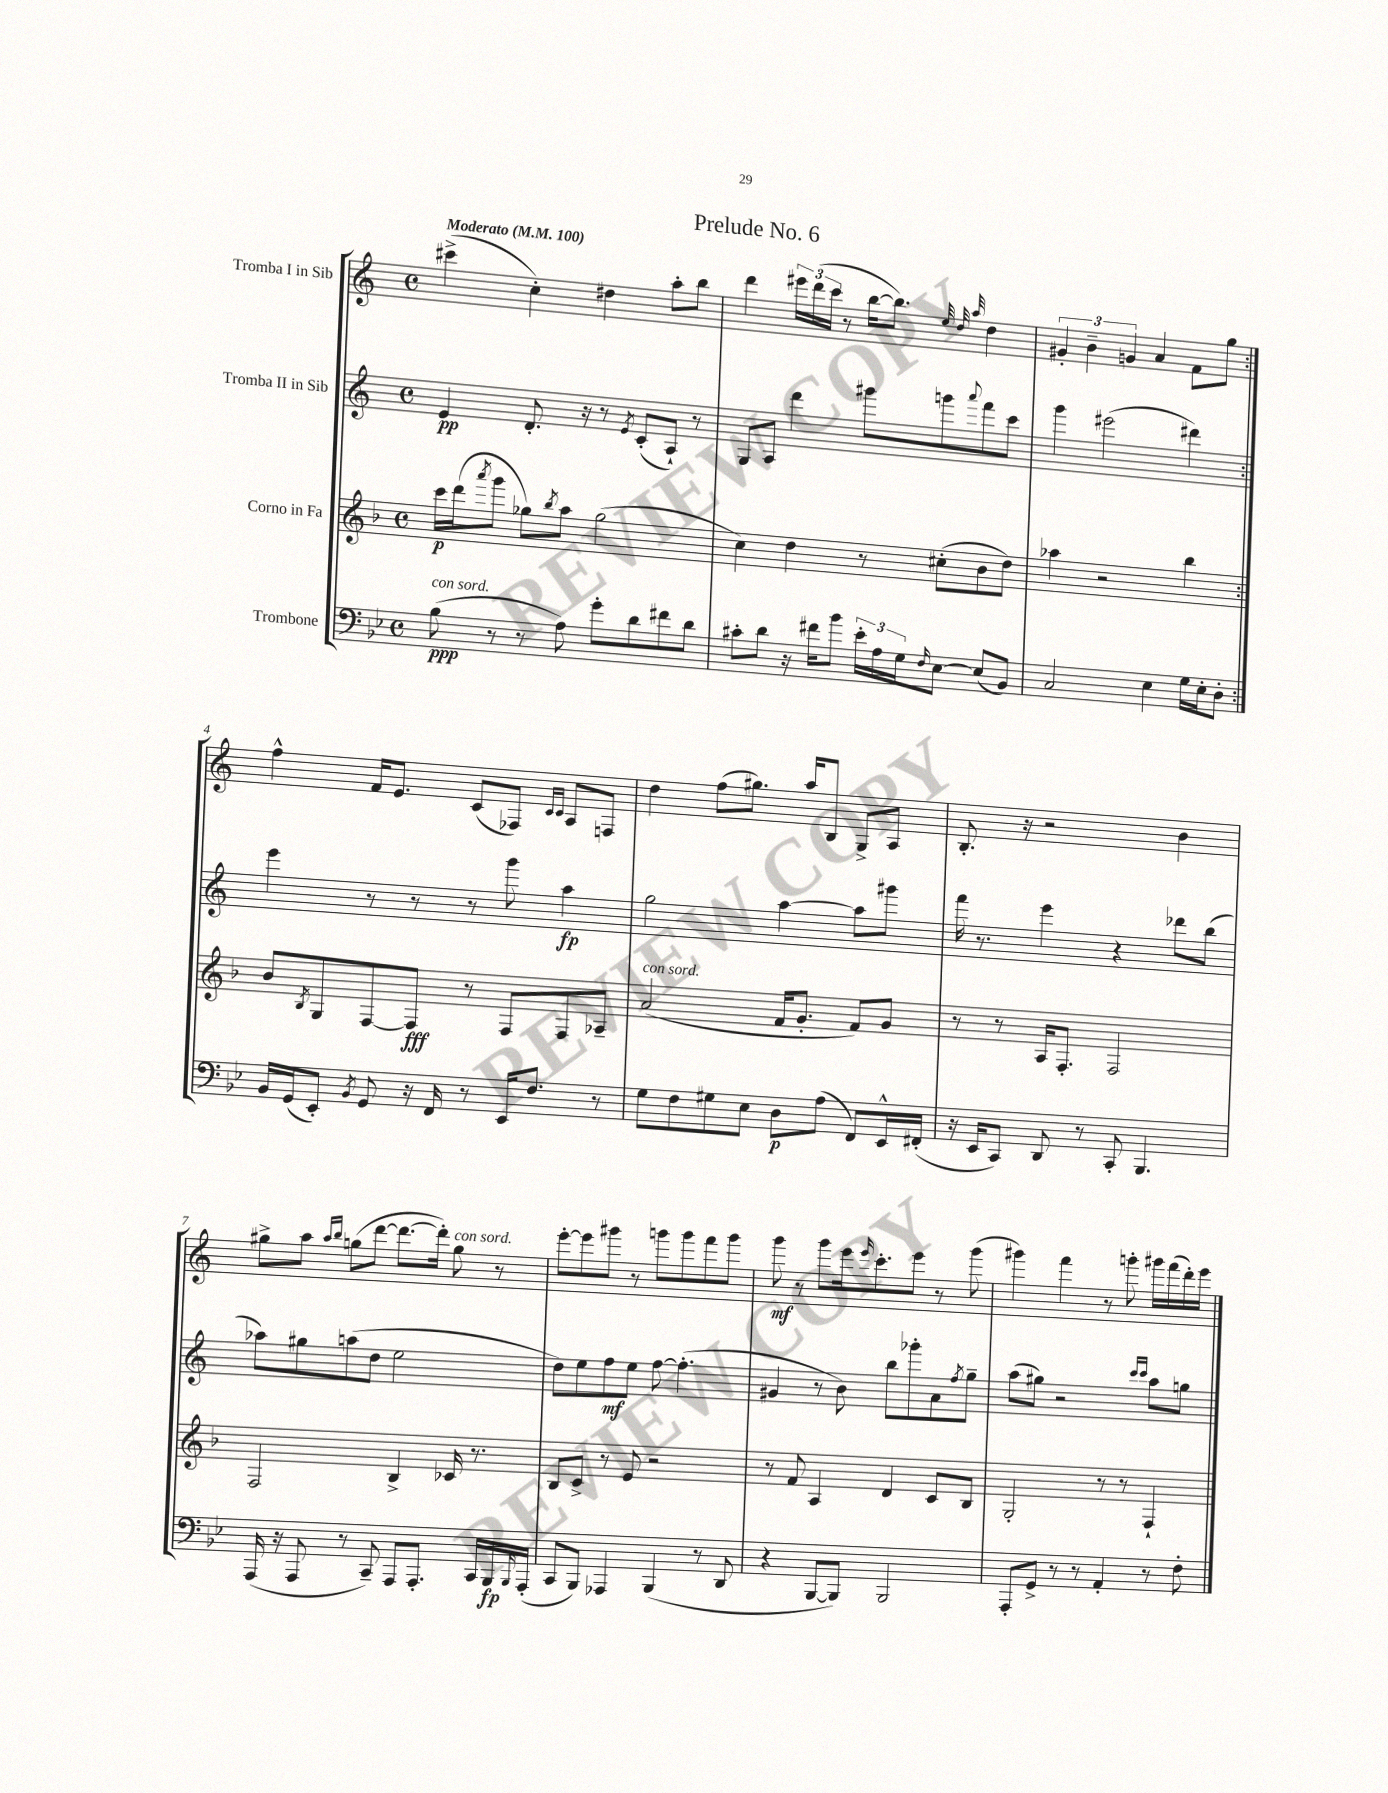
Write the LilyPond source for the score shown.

\header { title = "Prelude No. 6" }
<<
\new StaffGroup <<
\new Staff = "s0" \with { instrumentName = "Tromba I in Sib" } {
    \clef treble \key c \major \defaultTimeSignature \time 4/4 \tempo "Moderato" 4 = 100
    \repeat volta 2 { cis'''4->( c''4-.) dis''4 a''8-. b''8 |
    d'''4 \tuplet 3/2 { eis'''16 d'''16( c'''16 } r8 b''16~ b''8.) \grace { e''32 d''32 a''32 } d''4 |
    \tuplet 3/2 { gis'4-. b'4-- g'4 } a'4 f'8 g''8 | }
    f''4-^ f'16 e'8. c'8( fes8) \grace { c'16 c'16 } a8 f8 |
    d''4 f''8( gis''8.) a''16 b8 g8-> a8 |
    b8.-. r16 r2 b'4 |
    gis''8-> a''8 \grace { a''16 b''16 } g''8( d'''8~ d'''8.~ d'''16-.) g''8^\markup { \italic "con sord." } r8 |
    e'''8~-. e'''8 gis'''8 r8 g'''8 g'''8 f'''8 g'''8 |
    g'''8\mf r8 g'''8 e'''16 \grace { e'''16 } c'''8.-. e'''8 r8 g'''8( |
    gis'''4) f'''4 r8 g'''8-. gis'''16 f'''16( d'''16-.) e'''16 \bar "|." |
}
\new Staff = "s1" \with { instrumentName = "Tromba II in Sib" } {
    \clef treble \key c \major \defaultTimeSignature \time 4/4
    \repeat volta 2 { e'4\pp d'8.-. r16 r8 \acciaccatura { e'8 } c'8-.( a8-!) r8 |
    g8 a8 d'''4 gis'''8 g'''8 \appoggiatura { a'''8 } f'''8 c'''8 |
    g'''4 eis'''2( dis'''4) | }
    e'''4 r8 r8 r8 g'''8 a''4\fp |
    g''2 a''4~ a''8 gis'''8 |
    f'''16 r8. e'''4 r4 des'''8 b''8( |
    aes''8) gis''8 a''8( d''8 e''2 |
    d''8) e''8 f''8\mf e''8 f''8~ f''4.-.( |
    gis'4 r8 b'8) b''8 ges'''8-. a'8 \acciaccatura { f''8 } g''8-- |
    a''8( gis''8) r2 \grace { c'''16 c'''16 } a''8 g''8 \bar "|." |
}
\new Staff = "s2" \with { instrumentName = "Corno in Fa" } {
    \clef treble \key f \major \defaultTimeSignature \time 4/4
    \repeat volta 2 { c'''16\p d'''16( \acciaccatura { a'''8 } g'''8 ges''8) \acciaccatura { bes''8 } a''8 ges''2( |
    c''4) d''4 r8 cis''8-.( bes'8 d''8) |
    aes''4 r2 bes''4 | }
    bes'8 \acciaccatura { bes8 } g8 f8~ f8\fff r8 f8 f8 aes8-- |
    a'2^\markup { \italic "con sord." }( f'16 g'8.-. f'8) g'8 |
    r8 r8 a16 f8.-. f2 |
    f2 bes4-> ces'16 r8. |
    bes8 c'8-> r8 e'8 r2 |
    r8 f'8 a4 d'4 c'8 bes8 |
    g2-. r8 r8 f4-! \bar "|." |
}
\new Staff = "s3" \with { instrumentName = "Trombone" } {
    \clef bass \key bes \major \defaultTimeSignature \time 4/4
    \repeat volta 2 { bes8\ppp^\markup { \italic "con sord." }( r8 r8 a8) g'8-. d'8 fis'8 d'8 |
    cis'8-. d'8 r16 fis'16 bes'8 \tuplet 3/2 { ees'16-. a16 g16 } \grace { f16 } ees8~ ees8( bes,8) |
    c2 ees4 g16 ees16-. d8-. | }
    bes,16 g,16( ees,8-.) \acciaccatura { bes,8 } g,8 r16 f,16 r8 ees,16 f8. r8 |
    g8 f8 gis8 ees8 d8\p a8( f,8) ees,16-^ fis,16-.( |
    r16 ees,16 c,8) d,8 r8 c,8-. bes,,4. |
    a,,16( r16 a,,8 r8 c,8--) a,,8 a,,8.-. c,16 bes,,16\fp \grace { bes,,16 } a,,16-.( |
    c,8 bes,,8) aes,,4 bes,,4( r8 d,8 |
    r4 bes,,8~ bes,,8) bes,,2 |
    a,,8-. g,8-> r8 r8 a,4-. r8 f8-. \bar "|." |
}
>>
>>
